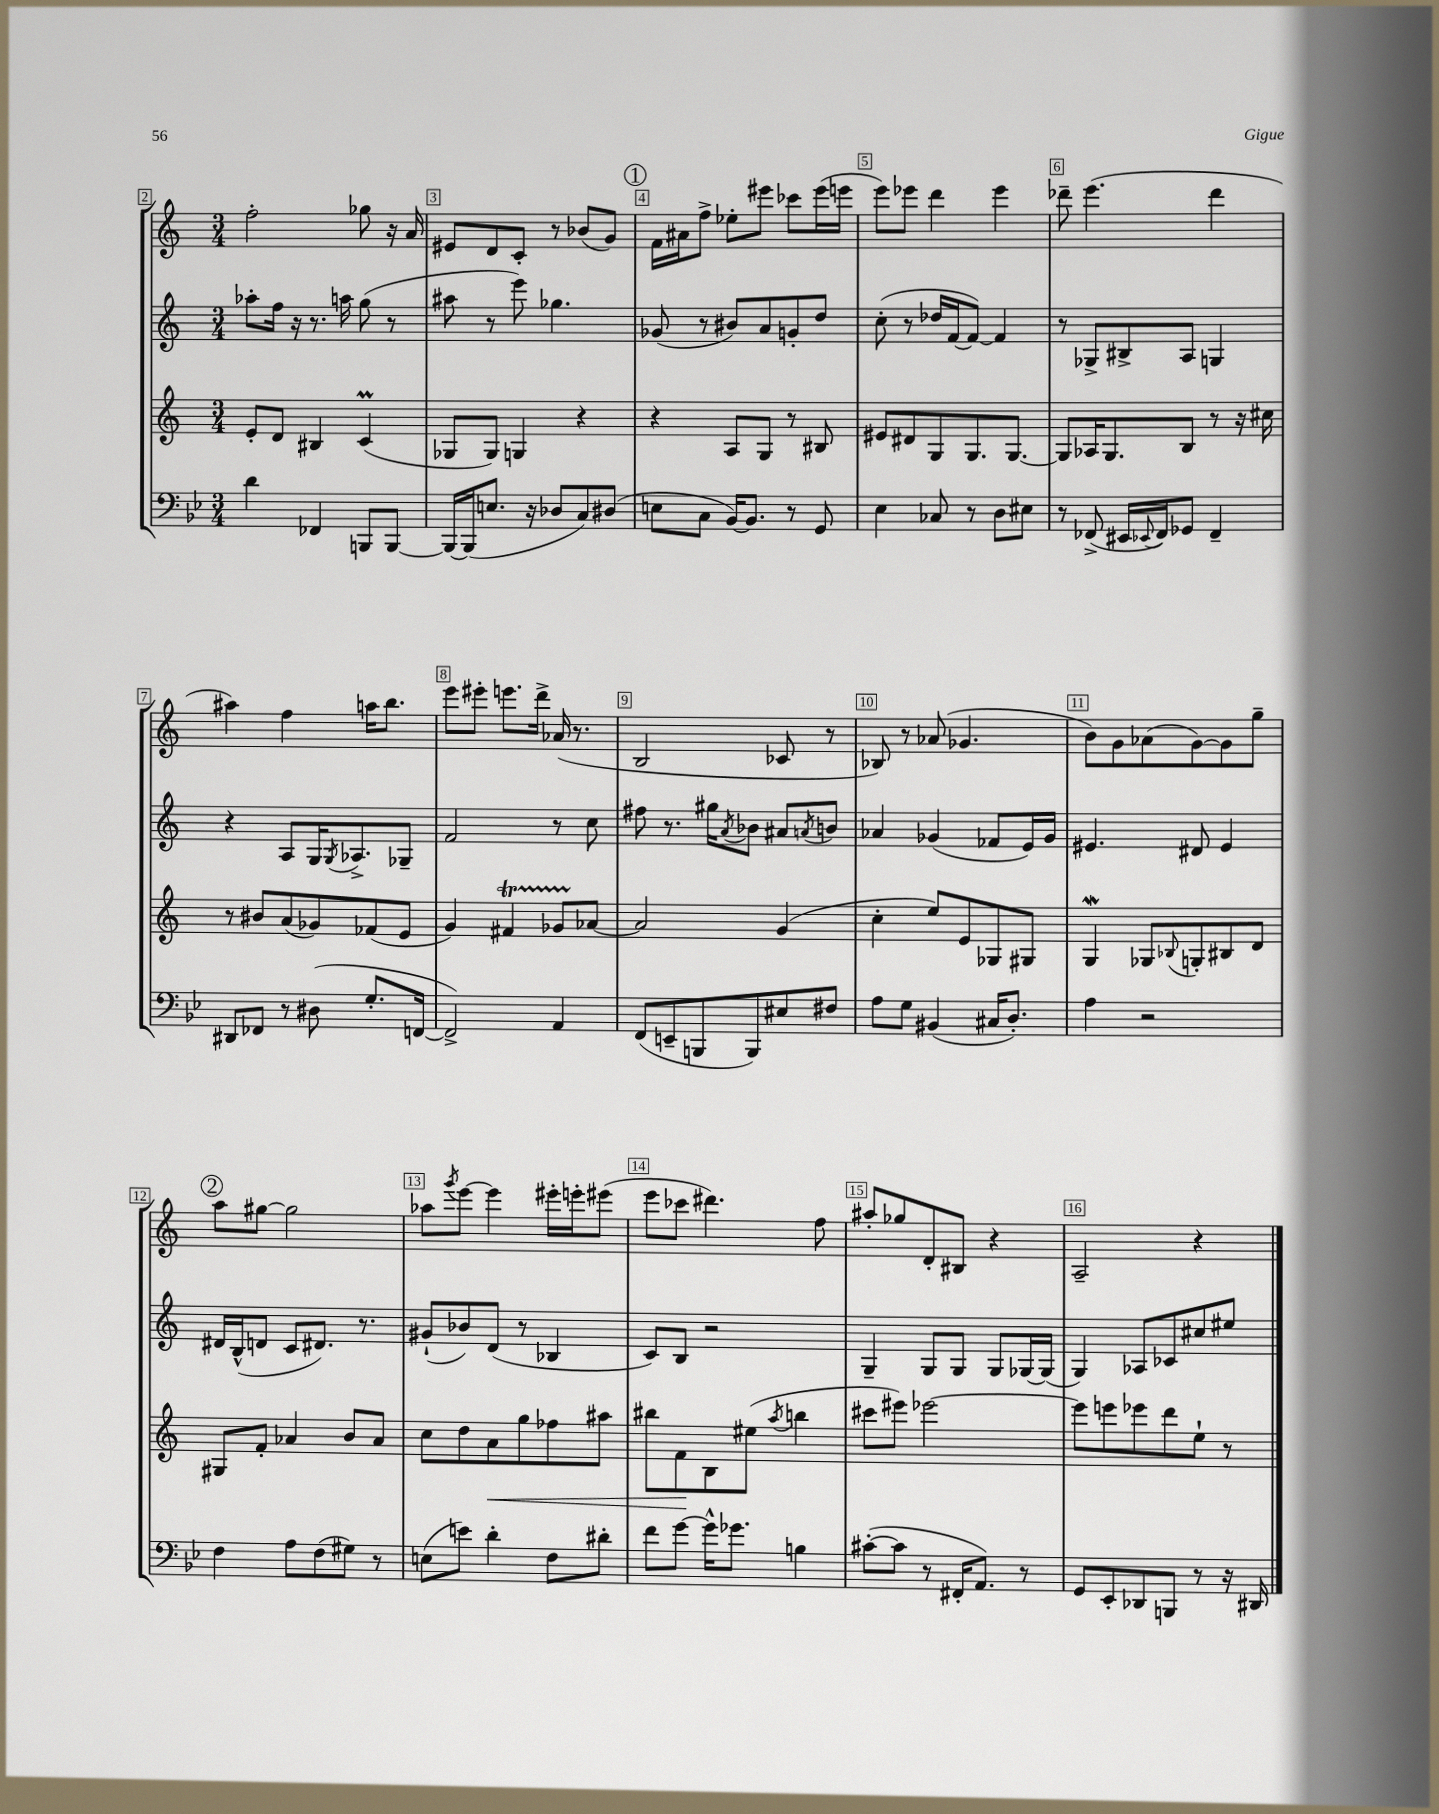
<<
\new StaffGroup <<
\new Staff = "s0" {
    \clef treble \key c \major \numericTimeSignature \time 3/4
    f''2-. ges''8 r16 a'16 |
    eis'8 d'8 c'8-. r8 bes'8( g'8) |
    \mark \markup { \circle "1" } f'16 ais'16 f''8-> ees''8-. eis'''8 ces'''8 eis'''16( e'''16 |
    e'''8) ees'''8 d'''4 ees'''4 |
    des'''8-- e'''4.( des'''4 |
    ais''4) f''4 a''16 b''8. |
    e'''8 eis'''8-. e'''8. d'''16-> aes'16( r8. |
    b2 ces'8 r8 |
    bes8) r8 aes'8( ges'4. |
    b'8) g'8 aes'8( g'8~) g'8 g''8-- |
    \mark \markup { \circle "2" } a''8 gis''8~ gis''2 |
    aes''8 \acciaccatura { g'''8 } e'''8~ e'''4 eis'''16-. e'''16-. eis'''8( |
    e'''8 ces'''8 dis'''4.) f''8 |
    ais''8-. ges''8 d'8-. bis8 r4 |
    a2-- r4 \bar "|." |
}
\new Staff = "s1" {
    \clef treble \key c \major \numericTimeSignature \time 3/4
    aes''8-. f''16 r16 r8. a''16 g''8( r8 |
    ais''8 r8 e'''8) ges''4. |
    \mark \markup { \circle "1" } ges'8( r8 bis'8) a'8 g'8-. d''8 |
    c''8-.( r8 des''16 f'16~ f'8~) f'4 |
    r8 ges8-> bis8-> a8 g4 |
    r4 a8 g16 \acciaccatura { g8 } aes8.-> ges8-- |
    f'2 r8 c''8 |
    fis''8 r8. gis''16 \acciaccatura { a'8 } bes'8 ais'8 \acciaccatura { a'8 } b'8 |
    aes'4 ges'4( fes'8 e'16) ges'16 |
    eis'4. dis'8 eis'4 |
    \mark \markup { \circle "2" } dis'16 b16-^( d'8 c'8 dis'8.) r8. |
    gis'8-!( bes'8) d'8( r8 bes4 |
    c'8) b8 r2 |
    g4-- g8 g8 g8 ges16~ ges16( |
    g4) aes8 ces'8 cis''8 eis''8 \bar "|." |
}
\new Staff = "s2" {
    \clef treble \key c \major \numericTimeSignature \time 3/4
    e'8-. d'8 bis4 c'4\prall( |
    ges8 ges8) g4 r4 |
    \mark \markup { \circle "1" } r4 a8 g8 r8 bis8 |
    eis'8 dis'8 g8 g8. g8.~ |
    g8 aes16 g8. b8 r8 r16 cis''16 |
    r8 bis'8 a'8( ges'8) fes'8( e'8 |
    g'4) fis'4\startTrillSpan ges'8 aes'8~\stopTrillSpan |
    aes'2 g'4( |
    c''4-. e''8) e'8 ges8 gis8 |
    g4\mordent ges8 \appoggiatura { bes8 } g8-. bis8 d'8 |
    \mark \markup { \circle "2" } gis8 f'8-. aes'4 b'8 aes'8 |
    c''8 d''8 a'8\< g''8 fes''8 ais''8 |
    bis''8 f'8\! b8 eis''8( \acciaccatura { a''8 } b''4 |
    cis'''8 eis'''8) ees'''2~ |
    ees'''8 e'''8 ees'''8 d'''8 e''8-! r8 \bar "|." |
}
\new Staff = "s3" {
    \clef bass \key bes \major \numericTimeSignature \time 3/4
    d'4 fes,4 b,,8 b,,8~ |
    b,,16~ b,,16( e8. r16 des8 c8) dis8( |
    \mark \markup { \circle "1" } e8 c8 bes,16~) bes,8. r8 g,8 |
    ees4 ces8 r8 d8 eis8 |
    r8 fes,8->( eis,16 \appoggiatura { ees,8 } fes,16) ges,8 fes,4-- |
    dis,8 fes,8 r8 dis8( g8.-. f,16~ |
    f,2->) a,4 |
    f,8( e,8-- b,,8 b,,8) eis8 fis8 |
    a8 g8 bis,4( cis16 d8.-.) |
    a4 r2 |
    \mark \markup { \circle "2" } f4 a8 f8( gis8) r8 |
    e8( e'8) d'4-. f8 dis'8-. |
    f'8 g'8~ g'16-^ ges'8. b4 |
    cis'8~-.( cis'8 r8 fis,16-. a,8.) r8 |
    g,8 ees,8-. des,8 b,,8 r8 r16 dis,16 \bar "|." |
}
>>
>>
\layout { \context { \Score currentBarNumber = #2 \override BarNumber.break-visibility = ##(#f #t #t) barNumberVisibility = #all-bar-numbers-visible \override BarNumber.stencil = #(make-stencil-boxer 0.1 0.3 ly:text-interface::print) } }
